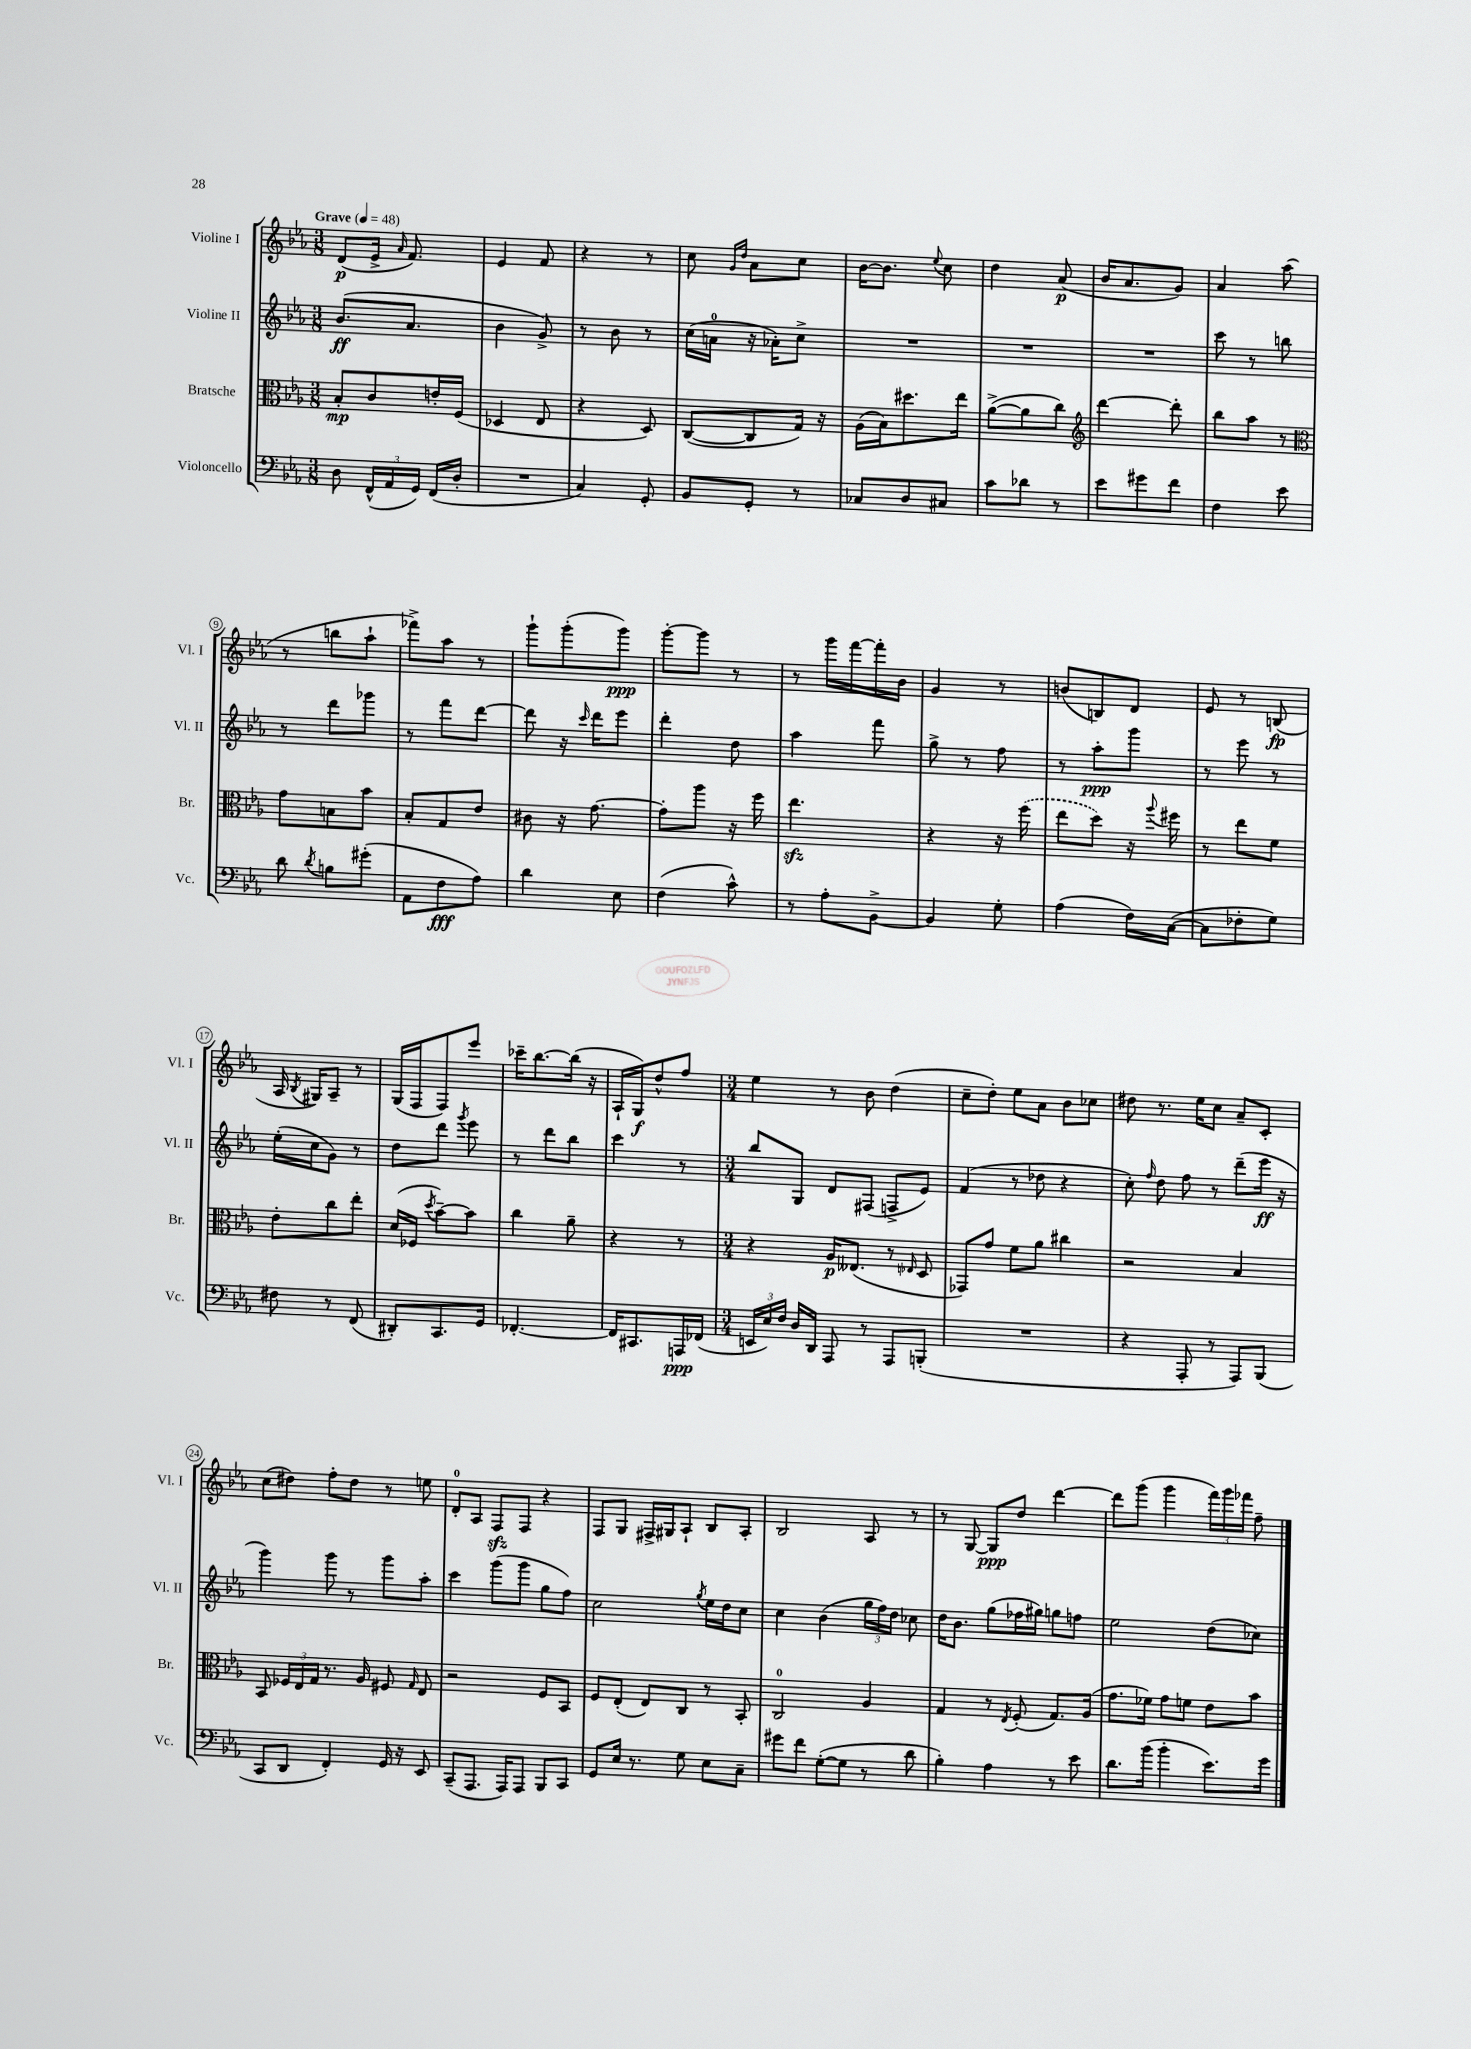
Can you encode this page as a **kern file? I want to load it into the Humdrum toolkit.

**kern	**kern	**kern	**kern
*staff4	*staff3	*staff2	*staff1
*clefF4	*clefC3	*clefG2	*clefG2
*k[b-e-a-]	*k[b-e-a-]	*k[b-e-a-]	*k[b-e-a-]
*M3/8	*M3/8	*M3/8	*M3/8
*MM48	*MM48	*MM48	*MM48
8D	8B-'	(8.b-	(8d
(24FF^^	8c	.	16e-^
24AA-	.	.	.
.	.	.	16qqa-
.	.	8.a-	8.f)
24GG)	.	.	.
(16FF	16e'	.	.
16D'	(16F	.	.
=	=	=	=
4.r	4D-	4b-	4e-
.	8E-	8g^)	8f
=	=	=	=
4C)	4r	8r	4r
.	.	8b-	.
8GG'	8D)	8r	8r
=	=	=	=
8BB-	([8C	(16cc	8cc
.	.	16a	.
.	.	.	16qqg
.	.	.	16qqdd
8GG'	8C]	16r	8a-
.	.	16a-')	.
8r	16G)	8cc^	8cc
.	16r	.	.
=	=	=	=
8C-	(16A-	4.r	[16b-
.	16B-)	.	8.b-]
8D	8.dd#	.	.
.	.	.	8qqee-
8C#	.	.	8cc
.	16ee-	.	.
=	=	=	=
8c	([8a-^	4.r	4dd
8d-	8a-]	.	.
8r	8cc)	.	(8a-
=	=	=	=
*	*clefG2	*	*
8e-	[4ddd	4.r	16b-
.	.	.	8.a-
8g#	.	.	.
8f	8ddd']	.	8g)
=	=	=	=
4F	8bb-	8ccc	4a-
.	8aa-	8r	.
8e-	8r	8bb	(8aa-
=	=	=	=
*	*clefC3	*	*
8d	8g	8r	8r
8qd	.	.	.
8B	8B	8ddd	8bb
(8g#'	8b-	8ggg-	8aa-`
=	=	=	=
8AA-	8B-'	8r	8fff-^)
8F	8G	8fff	8aa-
8A-)	8e-	[8ddd	8r
=	=	=	=
4d	8c#	8ddd]	8ggg`
.	16r	16r	(8ggg'
.	.	16qqccc	.
.	[8.g	16ddd	.
8E-	.	8eee-	8ggg)
=	=	=	=
(4F	8g']	4ddd'	[8ggg'
.	8aa-	.	8ggg]
8c^^)	16r	8dd	8r
.	16ff	.	.
=	=	=	=
8r	4.ee-	4aa-	8r
8A-'	.	.	16ggg
.	.	.	[16fff
[8BB-^	.	8fff	16fff']
.	.	.	16b-
=	=	=	=
4BB-]	4r	8gg^	4g
.	.	8r	.
8G'	16r	8ff	8r
.	(16ff	.	.
=	=	=	=
(4A-	8ee-	8r	(8b
.	8dd)	8aa-'	8B)
16F)	16r	8ggg	8d
.	8qqaa-	.	.
([16C	16ff#	.	.
=	=	=	=
8C]	8r	8r	8e-
8F-'	8ee-	8eee-	8r
8G)	8f	8r	(8B
=	=	=	=
8F#	8e-'	(16ee-'	16A-
.	.	.	8qB-
.	.	16cc	16G#)
8r	8cc	8g)	8A-~
(8FF	8ee-'	8r	8r
=	=	=	=
8DD#')	(16d	8dd	(16G
.	16F-	.	16F
.	8qdd	.	.
8.CC	[8b-~)	8ddd	8F)
.	.	8qggg	.
.	8b-]	8eee-	8eee-
16GG	.	.	.
=	=	=	=
[4.FF-'	4cc	8r	16ccc-~
.	.	.	[8.bb-
.	.	8ddd	.
.	8a-~	8bb-	(16bb-]
.	.	.	16r
=	=	=	=
16FF-]	4r	4ccc	16A-`
8.CC#	.	.	16G)
.	.	.	8dd^^
16AAA	8r	8r	8ff
(16FF-	.	.	.
=	=	=	=
*M3/4	*M3/4	*M3/4	*M3/4
24EE	4r	8bb-	4ee-
24E-)	.	.	.
24F	.	.	.
16D	.	8G	.
16DD	.	.	.
8AAA-	16A-	8d	8r
.	(8.E--	.	.
8r	.	(8F#	8b-
8AAA-	8r	8F^	(4dd
.	16qqE-	.	.
(8BBB'	8D	8e-)	.
=	=	=	=
2.r	8GG-)	(4f	8cc~
.	8g	.	8dd')
.	8f	8r	8ee-
.	8a-	8dd-	8a-
.	4cc#	4r	8b-
.	.	.	8cc-
=	=	=	=
4r	2r	8cc')	8dd#
.	.	16qqff	.
.	.	8dd	8.r
8AAA-'	.	8ff	.
.	.	.	16ee-
8r	.	8r	8cc
8AAA-)	4B-	(8ddd~	8a-~
(8BBB-	.	16eee-	8c'
.	.	16r	.
=	=	=	=
8CC	8BB-	4ggg)	(8cc
8DD	24F-	.	8dd#)
.	24E-	.	.
.	24G	.	.
4FF')	8.r	8ggg	8ff'
.	.	8r	8dd#
.	16A-	.	.
16GG	8F#	8ggg	8r
16r	.	.	.
.	16qqG	.	.
8EE-	8E-	8aa-'	8ee
=	=	=	=
(8CC~	2r	4ccc	8d'
8.AAA-	.	.	8A-
.	.	(8ggg	8F
16AAA-)	.	.	.
8AAA-	.	8ggg	8F
8BBB-	8F	8gg	4r
8CC	8BB-	8ff)	.
=	=	=	=
8GG	8F	2cc	8F
16E-	(8E-'	.	8G
8.r	.	.	.
.	8E-)	.	16F#^
.	.	.	16G#
8G	8C	.	8A-`
.	.	8qgg	.
8E-	8r	16ee-	8B-
.	.	16dd	.
8C~	8BB-'	8cc	8A-'
=	=	=	=
8g#	2C	4cc	2B-
8f	.	.	.
([8G'	.	(4b-	.
8G]	.	.	.
8r	4A-	24gg	8A-
.	.	24ff)	.
.	.	24dd	.
8d	.	8cc-	8r
=	=	=	=
4B-')	4G	16dd	8r
.	.	8.b-	.
.	.	.	[8G
4A-	8r	(8gg	8G]
.	8qE-	.	.
.	(8F'	16ff-	8dd
.	.	16gg#)	.
8r	8.G)	8gg	[4ddd
8e-	.	8ff	.
.	(16A-	.	.
=	=	=	=
8.d	8.g	2ee-	8ddd]
.	.	.	(8ggg
(16b-	16f-)	.	.
4b-'	8g	.	4ggg
.	8f	.	.
8.e-)	8e-	(8dd	24fff)
.	.	.	24ggg
.	.	.	24fff-
.	8b-	8cc-)	8ff~
16g	.	.	.
==	==	==	==
*-	*-	*-	*-
